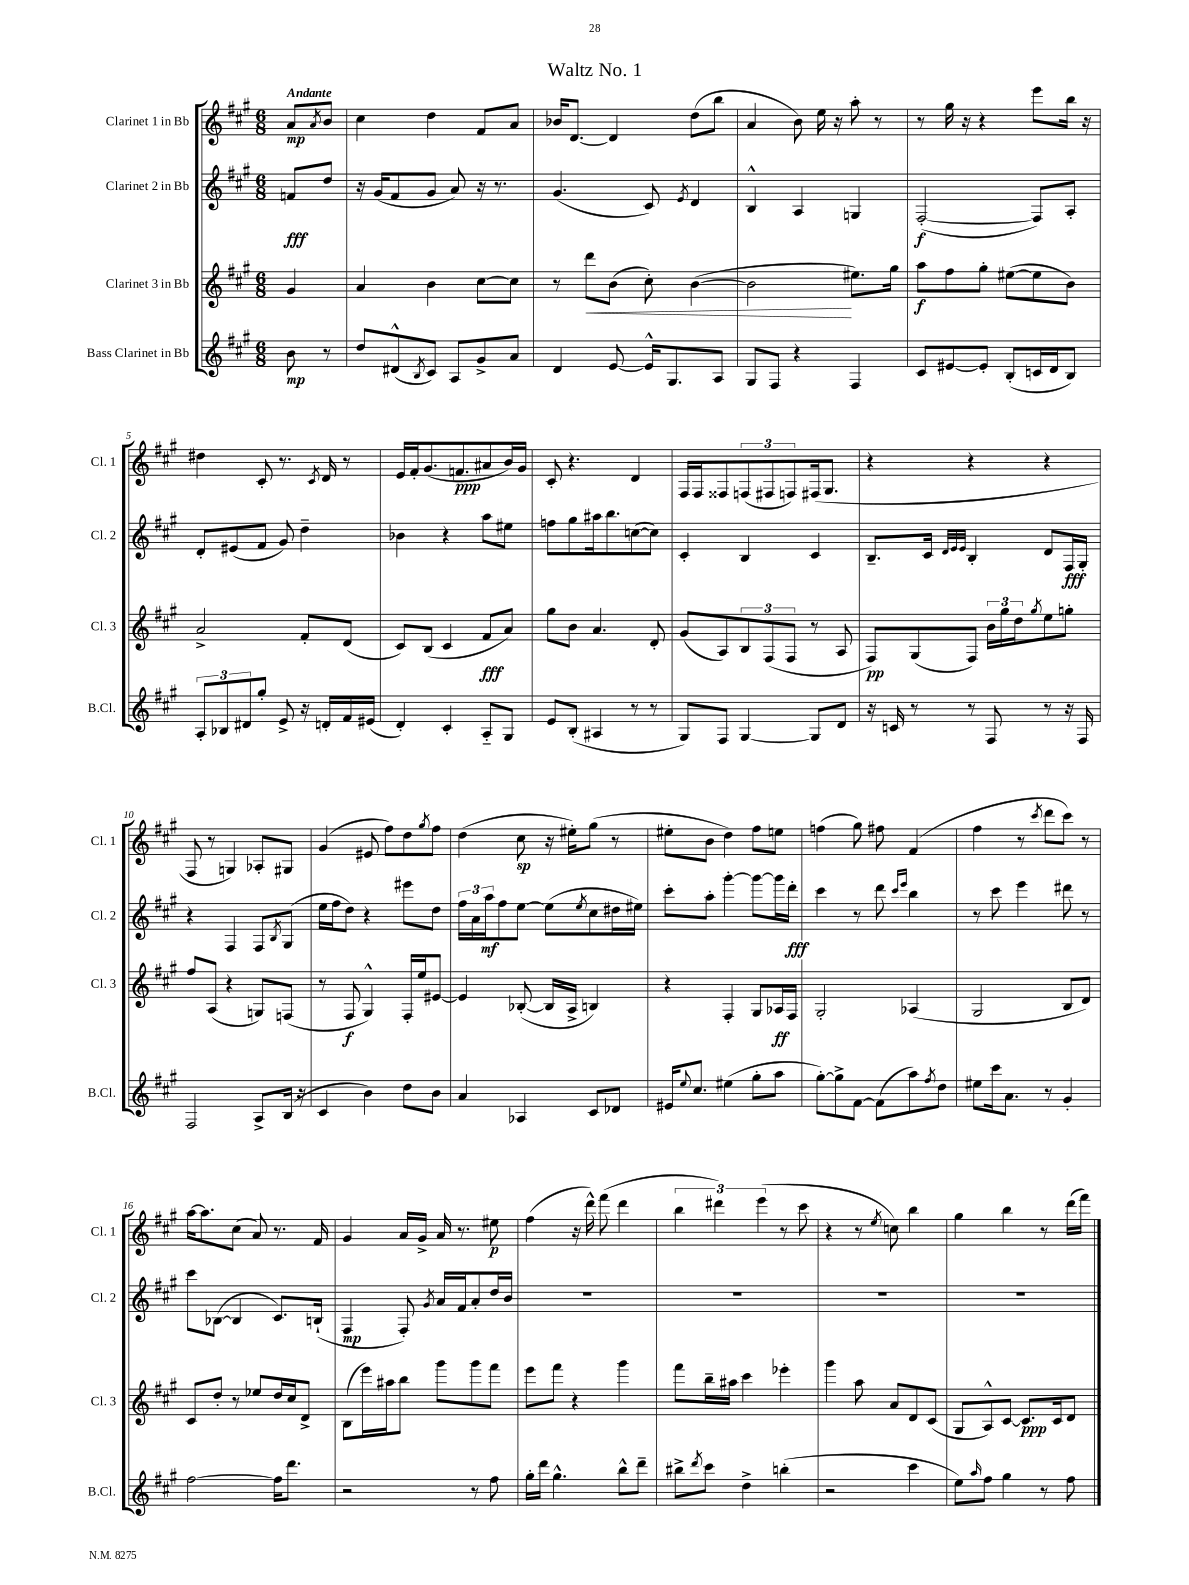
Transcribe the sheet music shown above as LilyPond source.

\header { title = "Waltz No. 1" }
<<
\new StaffGroup <<
\new Staff = "s0" \with { instrumentName = "Clarinet 1 in Bb" shortInstrumentName = "Cl. 1" } {
    \clef treble \key a \major \numericTimeSignature \time 6/8 \partial 4 \tempo "Andante"
    a'8\mp \acciaccatura { a'8 } b'8 |
    cis''4 d''4 fis'8 a'8 |
    bes'16 d'8.~ d'4 d''8( b''8 |
    a'4 b'8) e''16 r16 a''8-. r8 |
    r8 gis''16 r16 r4 e'''8 b''16 r16 |
    dis''4 cis'8-. r8. \acciaccatura { cis'8 } d'16 r8 |
    e'16 fis'16-. gis'8.( f'8.\ppp ais'8 b'16) gis'16 |
    cis'8-. r4. d'4 |
    fis16 fis16 fisis8 \tuplet 3/2 { f8( fis8 f8) } fis16( gis8. |
    r4 r4 r4 |
    fis8 r8 g4) aes8-. gis8 |
    gis'4( eis'8 fis''8) d''8 \acciaccatura { gis''8 } fis''8 |
    d''4( cis''8\sp r16 eis''16-.) gis''8( r8 |
    eis''8-. b'8 d''4) fis''8 e''8 |
    f''4( gis''8) fis''8 fis'4( |
    fis''4 r8 \acciaccatura { cis'''8 } d'''8 cis'''8) r8 |
    a''16~ a''8. cis''8( a'8) r8. fis'16 |
    gis'4 a'16 gis'16-> a'16 r8. eis''8\p |
    fis''4( r16 d'''16-^) fis'''8( d'''4 |
    \tuplet 3/2 { b''4 dis'''4) e'''4( } r8 cis'''8 |
    r4 r8 \acciaccatura { e''8 } c''8) b''4 |
    gis''4 b''4 r8 d'''16( fis'''16) \bar "|." |
}
\new Staff = "s1" \with { instrumentName = "Clarinet 2 in Bb" shortInstrumentName = "Cl. 2" } {
    \clef treble \key a \major \numericTimeSignature \time 6/8 \partial 4
    f'8\fff d''8 |
    r16 gis'16( fis'8 gis'8 a'8) r16 r8. |
    gis'4.( cis'8) \acciaccatura { e'8 } d'4 |
    b4-^ a4 g4 |
    fis2~-.\f( fis8) a8-. |
    d'8-. eis'8( fis'8 gis'8) d''4-- |
    bes'4 r4 a''8 eis''8 |
    f''8 gis''8 ais''16 b''8. c''8~( c''8) |
    cis'4-. b4 cis'4 |
    b8.-- cis'16 \grace { d'32 e'32 e'32 } b4-. d'8 fis16\fff gis16-. |
    r4 fis4 fis8 \acciaccatura { b8 } gis8( |
    e''16 fis''16 d''8) r4 eis'''8 d''8 |
    \tuplet 3/2 { fis''16 a'16 a''16\mf } fis''8 e''8~ e''8( \acciaccatura { e''8 } cis''8 dis''16 eis''16) |
    cis'''8-. a''8-. gis'''4~-. gis'''8~ gis'''16 d'''16-.\fff |
    cis'''4 r8 d'''8 \grace { cis'''16 e'''16 } b''4 |
    r8 cis'''8 e'''4 dis'''8 r8 |
    cis'''8 bes8~( bes4 cis'8.) b16-!( |
    fis4\mp fis8-.) \acciaccatura { gis'8 } a'16 fis'16 a'8-. d''16 b'16 |
    R2. |
    R2. |
    R2. |
    R2. \bar "|." |
}
\new Staff = "s2" \with { instrumentName = "Clarinet 3 in Bb" shortInstrumentName = "Cl. 3" } {
    \clef treble \key a \major \numericTimeSignature \time 6/8 \partial 4
    gis'4 |
    a'4 b'4 cis''8~ cis''8 |
    r8 d'''8\< b'8( cis''8-.) b'4~( |
    b'2\! eis''8.) gis''16 |
    a''8\f fis''8 gis''8-. eis''8~( eis''8 b'8) |
    a'2-> fis'8-. d'8( |
    cis'8) b8( cis'4 fis'8\fff a'8) |
    gis''8 b'8 a'4. d'8-. |
    gis'8( a8) \tuplet 3/2 { b8 fis8( fis8 } r8 a8 |
    fis8\pp) gis8( fis8) \tuplet 3/2 { b'16 gis''16 d''16 } \acciaccatura { gis''8 } e''8 g''8-. |
    fis''8 a8( r4 g8) f8( |
    r8 fis8\f gis4-^) fis16-. e''16 eis'8~ |
    eis'4 bes8~-.( bes16 a16-> b4) |
    r4 fis4-. gis8 aes16\ff fis16 |
    gis2-. aes4( |
    gis2 b8 d'8) |
    cis'8 d''8-. r8 ees''8 d''16 cis''16 d'8-> |
    b8( e'''16) ais''16 b''8 gis'''8 gis'''8 fis'''8 |
    e'''8 fis'''8 r4 gis'''4 |
    fis'''8 b''16-- ais''16 cis'''4 ees'''4-. |
    gis'''4 a''8 a'8 d'8 cis'8( |
    gis8 a8-^) cis'8~ cis'8.\ppp cis'16 d'8 \bar "|." |
}
\new Staff = "s3" \with { instrumentName = "Bass Clarinet in Bb" shortInstrumentName = "B.Cl." } {
    \clef treble \key a \major \numericTimeSignature \time 6/8 \partial 4
    b'8\mp r8 |
    d''8 dis'8-^( \acciaccatura { b8 } cis'8) a8 gis'8-> a'8 |
    d'4 e'8~ e'16-^ gis8. a8 |
    gis8 fis8 r4 fis4 |
    cis'8 eis'8~ eis'8-. b8-.( c'16 d'16 b8) |
    \tuplet 3/2 { a8-. bes8 dis'8 } gis''8-. e'8-> r16 d'16-. fis'16 eis'16( |
    d'4-.) cis'4-. a8-_ gis8 |
    e'8 b8-.( ais4 r8 r8 |
    gis8) fis8 gis4~ gis8 d'8 |
    r16 c'16 r8 r8 fis8 r8 r16 fis16 |
    fis2 a8-> b16( r16 |
    cis'4 b'4) d''8 b'8 |
    a'4 aes4 cis'8 des'8 |
    eis'16 \appoggiatura { e''8 } cis''8. eis''4( gis''8-. a''8 |
    gis''8~-.) gis''8-> fis'8~ fis'8( a''8) \acciaccatura { fis''8 } d''8 |
    eis''8 cis'''16 a'8. r8 gis'4-. |
    fis''2~ fis''16 d'''8. |
    r2 r8 fis''8 |
    gis''16-. d'''16 gis''4.-^ b''8-^ d'''8-- |
    bis''8-> \acciaccatura { d'''8 } cis'''8 d''4-> b''4-.( |
    r2 cis'''4 |
    e''8) \grace { a''16 } fis''8 gis''4 r8 fis''8 \bar "|." |
}
>>
>>
